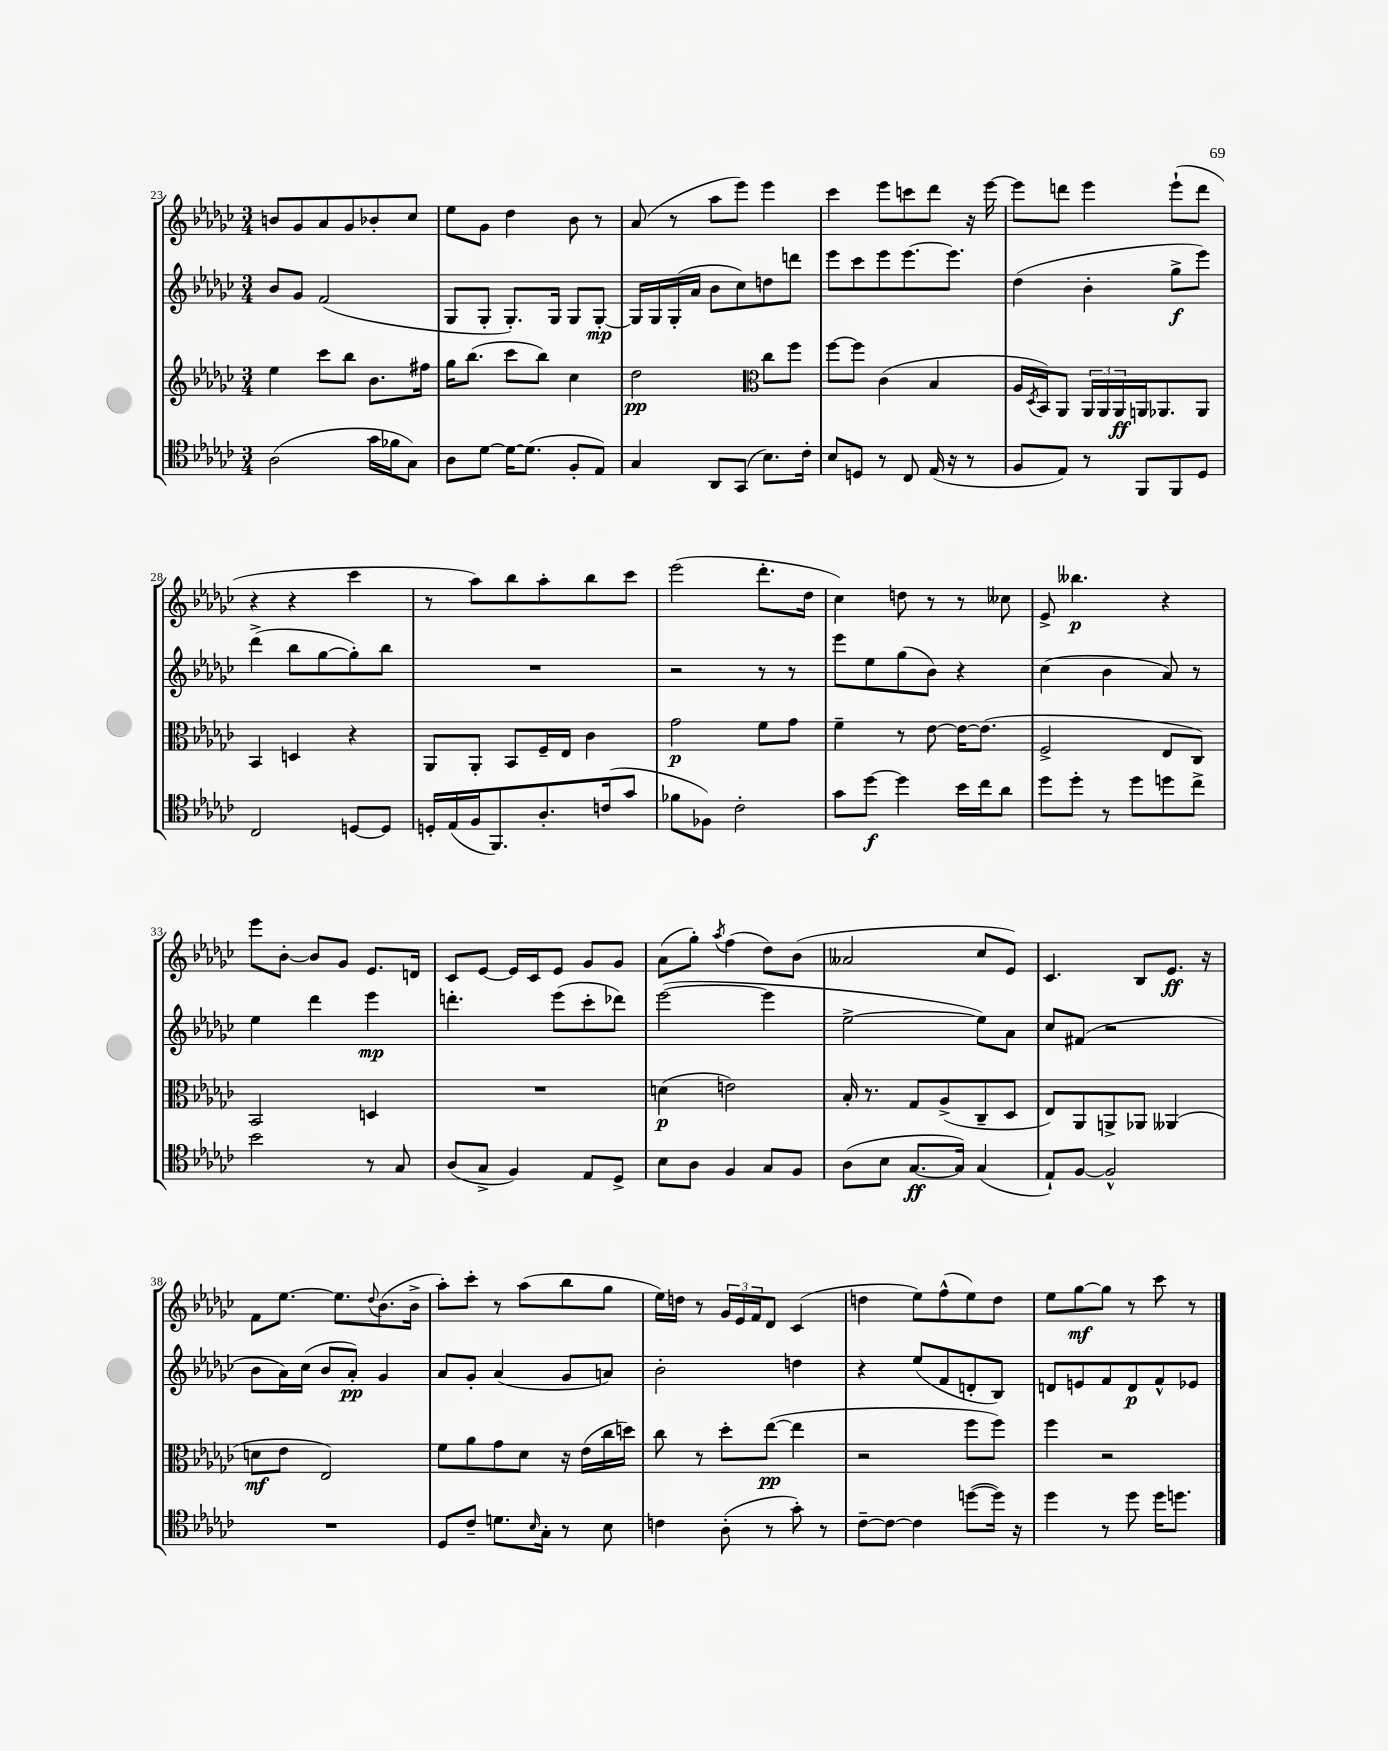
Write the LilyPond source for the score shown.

<<
\new StaffGroup <<
\new Staff = "s0" {
    \clef treble \key ges \major \numericTimeSignature \time 3/4
    b'8 ges'8 aes'8 ges'8 bes'8-. ces''8 |
    ees''8 ges'8 des''4 bes'8 r8 |
    aes'8( r8 aes''8 ees'''8) ees'''4 |
    ces'''4 ees'''8 c'''8 des'''8 r16 ees'''16~ |
    ees'''8 d'''8 ees'''4 ees'''8-!( d'''8 |
    r4 r4 ces'''4 |
    r8 aes''8) bes''8 aes''8-. bes''8 ces'''8 |
    ees'''2( des'''8.-. des''16 |
    ces''4) d''8 r8 r8 ceses''8 |
    ees'8-> beses''4.\p r4 |
    ees'''8 bes'8~-. bes'8 ges'8 ees'8. d'16 |
    ces'8 ees'8~ ees'16 ces'16 ees'8 ges'8 ges'8 |
    aes'8( ges''8-.) \acciaccatura { aes''8 } f''4( des''8) bes'8( |
    aeses'2 ces''8 ees'8) |
    ces'4. bes8 ees'8.\ff r16 |
    f'8 ees''8.~ ees''8. \appoggiatura { des''8 } bes'8.( bes'16-> |
    aes''8-.) ces'''8-. r8 aes''8( bes''8 ges''8 |
    ees''16) d''16 r8 \tuplet 3/2 { ges'16 ees'16 f'16 } des'8 ces'4( |
    d''4 ees''8) f''8-^( ees''8) d''8 |
    ees''8 ges''8~\mf ges''8 r8 ces'''8 r8 \bar "|." |
}
\new Staff = "s1" {
    \clef treble \key ges \major \numericTimeSignature \time 3/4
    bes'8 ges'8 f'2( |
    ges8 ges8-. ges8.-.) ges16 ges8 ges8~-.\mp |
    ges16 ges16 ges16-.( aes'16 bes'8 ces''8) d''8 d'''8 |
    ees'''8 ces'''8 ees'''8 ees'''8.~ ees'''8. |
    des''4( bes'4-. ges''8->\f ees'''8) |
    des'''4->( bes''8 ges''8~ ges''8-.) bes''8 |
    R2. |
    r2 r8 r8 |
    ees'''8 ees''8 ges''8( bes'8) r4 |
    ces''4( bes'4 aes'8) r8 |
    ees''4 des'''4 ees'''4\mp |
    d'''4.-. ees'''8( ces'''8-. des'''8) |
    ees'''2~( ees'''4 |
    ees''2~-> ees''8) aes'8 |
    ces''8 fis'8( r2 |
    bes'8 aes'16) ces''16( bes'8 aes'8-.\pp) ges'4 |
    aes'8 ges'8-. aes'4( ges'8 a'8) |
    bes'2-. d''4 |
    r4 ees''8( f'8 d'8-. bes8) |
    d'8 e'8 f'8 d'8\p f'8-^ ees'8 \bar "|." |
}
\new Staff = "s2" {
    \clef treble \key ges \major \numericTimeSignature \time 3/4
    ees''4 ces'''8 bes''8 bes'8. fis''16 |
    ges''16 bes''8.( ces'''8 bes''8) ces''4 |
    des''2\pp \clef alto ces''8 f''8 |
    f''8~ f''8 ces'4( bes4 |
    aes16 \acciaccatura { des8 } bes,16) aes,8 \tuplet 3/2 { aes,16 aes,16 aes,16\ff } a,16 aes,8. aes,8 |
    bes,4 d4 r4 |
    aes,8 aes,8-. bes,8 f16-- ees16 ces'4 |
    ges'2\p f'8 ges'8 |
    f'4-- r8 ees'8~ ees'16~ ees'8.( |
    f2-> ees8 ces8) |
    bes,2 d4 |
    R2. |
    d'4\p( e'2) |
    bes16-. r8. ges8 aes8->( ces8-- des8 |
    ees8) aes,8 a,8-> aes,8 aeses,4( |
    d'8\mf ees'8 ees2) |
    f'8 aes'8 ges'8 des'8 r16 ees'16( ces''16 d''16) |
    ces''8 r8 des''8-. ees''8~\pp( ees''4 |
    r2 f''8 f''8) |
    f''4 r2 \bar "|." |
}
\new Staff = "s3" {
    \clef tenor \key ges \major \numericTimeSignature \time 3/4
    aes2( ges'16 fes'16 ges8) |
    aes8 des'8~ des'16~ des'8.( f8-. ees8) |
    ges4 aes,8 ges,8( bes8.) ces'16-. |
    bes8 d8 r8 ces8 ees16( r16 r8 |
    f8 ees8) r8 f,8 f,8 des8 |
    ces2 d8~ d8 |
    d16-. ees16( f16 f,8.) aes8.-. c'16( ges'8 |
    fes'8 fes8) ces'2-. |
    ges'8 des''8~\f des''4 bes'16 ces''16 aes'8 |
    des''8 des''8-. r8 des''8 d''8 ces''8-> |
    bes'2 r8 ges8 |
    aes8( ges8-> f4) ees8 des8-> |
    bes8 aes8 f4 ges8 f8 |
    aes8( bes8 ges8.~\ff ges16) ges4( |
    ees8-!) f8~ f2-^ |
    R2. |
    des8 ces'8-- d'8. \grace { bes16 } ges16-. r8 bes8 |
    c'4 aes8-.( r8 ges'8-.) r8 |
    ces'8~-- ces'8~ ces'4 d''8~( d''16) r16 |
    des''4 r8 des''8 des''16 d''8. \bar "|." |
}
>>
>>
\layout { \context { \Score currentBarNumber = #23 } }
